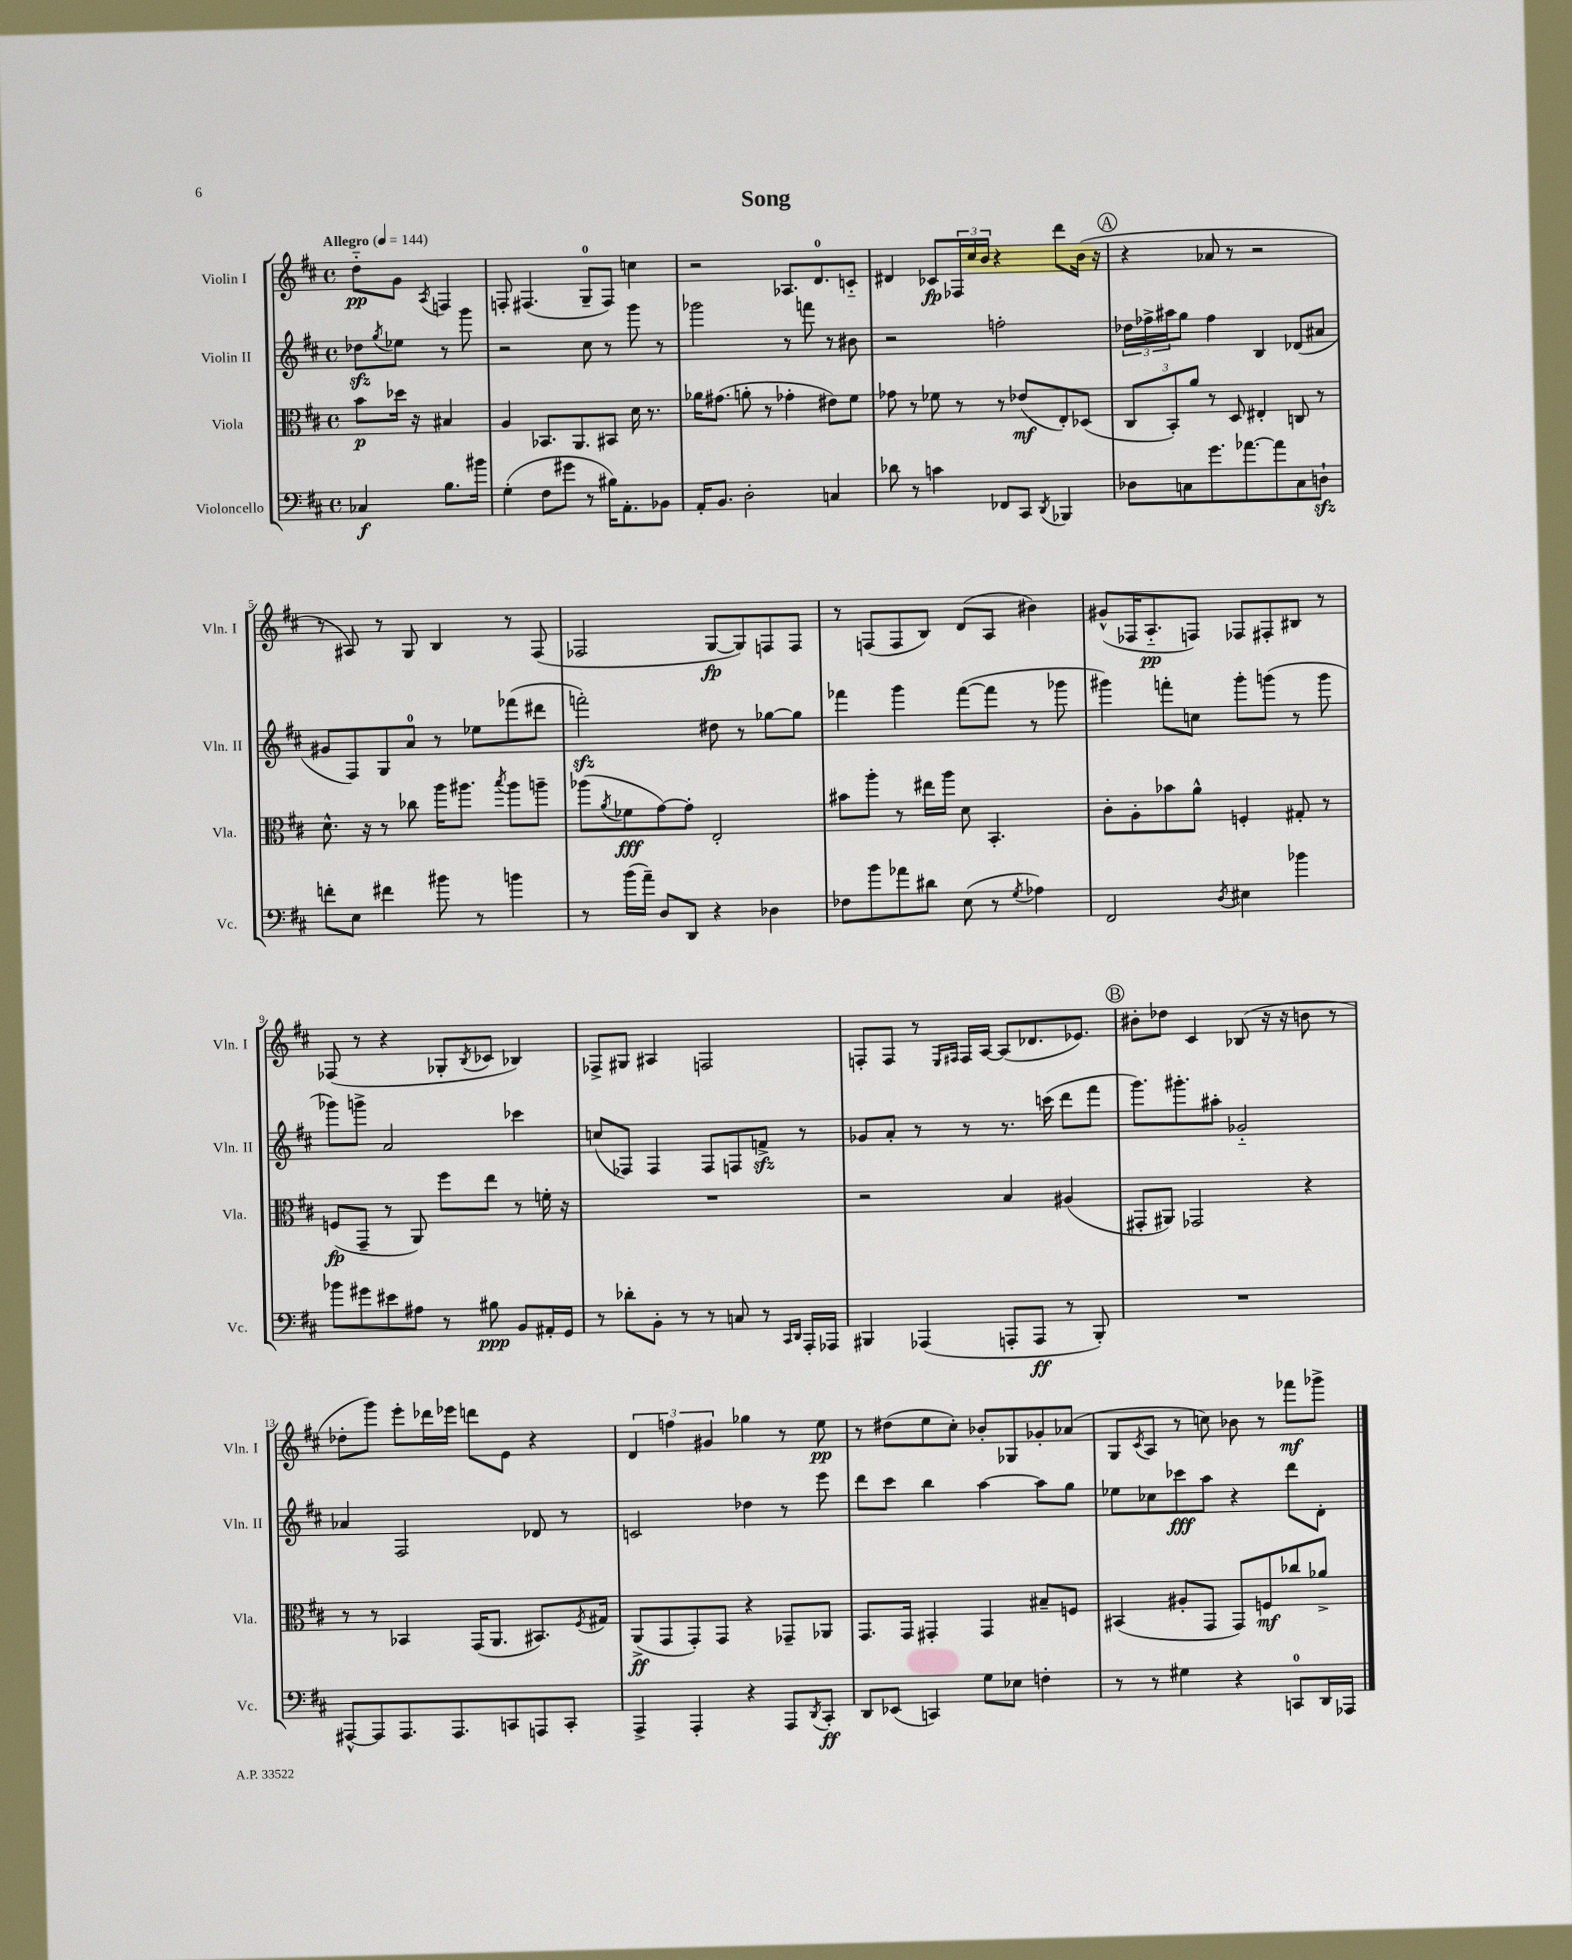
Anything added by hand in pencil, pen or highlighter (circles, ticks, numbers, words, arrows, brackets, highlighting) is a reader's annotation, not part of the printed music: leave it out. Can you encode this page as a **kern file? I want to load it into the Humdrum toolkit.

**kern	**dynam	**kern	**dynam	**kern	**dynam	**kern	**dynam
*part4	*part4	*part3	*part3	*part2	*part2	*part1	*part1
*staff4	*staff4	*staff3	*staff3	*staff2	*staff2	*staff1	*staff1
*I"Violoncello	*	*I"Viola	*	*I"Violin II	*	*I"Violin I	*
*I'Vc.	*	*I'Vla.	*	*I'Vln. II	*	*I'Vln. I	*
*clefF4	*	*clefC3	*	*clefG2	*	*clefG2	*
*k[f#c#]	*	*k[f#c#]	*	*k[f#c#]	*	*k[f#c#]	*
*M4/4	*	*M4/4	*	*M4/4	*	*M4/4	*
*met(c)	*	*met(c)	*	*met(c)	*	*met(c)	*
*MM144	*	*MM144	*	*MM144	*	*MM144	*
=	=	=	=	=	=	=	=
!	!	!	!	!	!	!LO:TX:a:B:t=Allegro	!
4C-X/	f	8b\L	p	8dd-Xzz\L	.	8dd\L	pp
.	.	.	.	8qgg/	.	.	.
.	.	16dd-X\Jk	.	8ee-X\J	.	8g\J	.
.	.	16r	.	.	.	.	.
.	.	.	.	.	.	8qA/	.
8.B\L	.	4B#X/	.	8r	.	4Fn/	.
.	.	.	.	8ggg\	.	.	.
16b#X\Jk	.	.	.	.	.	.	.
=1	=1	=1	=1	=1	=1	=1	=1
(4G'\	.	4A/	.	2r	.	8Fn'/	.
.	.	.	.	.	.	(4.F#X/	.
8F#\L	.	8.BB-X/L	.	.	.	.	.
8g#X\J	.	.	.	.	.	.	.
.	.	8.AA/	.	.	.	.	.
8r	.	.	.	8cc#\	.	8G~/L	.
16B#X\KL)	.	8BB#X/J	.	8r	.	8F#/J)	.
8.AA'\	.	.	.	.	.	.	.
.	.	16d\	.	8ggg\	.	4ccn\	.
.	.	8.r	.	.	.	.	.
8BB-X\J	.	.	.	8r	.	.	.
=2	=2	=2	=2	=2	=2	=2	=2
16AA'/KL	.	16a-X\KL	.	2ggg-X\	.	2r	.
8.BB/J	.	(8.g#X\J	.	.	.	.	.
2D'\	.	8an'\	.	.	.	.	.
.	.	8r	.	.	.	.	.
.	.	4g-X'\	.	8r	.	8.A-X/L	.
.	.	.	.	8fffn\	.	.	.
.	.	.	.	.	.	8.d/	.
4Cn/	.	8e#X\L)	.	8r	.	.	.
.	.	8f#\J	.	8b#X\	.	8cn/J	.
=3	=3	=3	=3	=3	=3	=3	=3
8d-X\	.	8g-X\	.	2r	.	4d#X/	.
8r	.	8r	.	.	.	.	.
4cn\	.	8f-X\	.	.	.	8c-X/L	fp
.	.	8r	.	.	.	24F-X/L	.
.	.	.	.	.	.	24cc#/	.
.	.	.	.	.	.	24b/JJ	.
8FF-X/L	.	8r	.	2ffn'\	.	4r	.
8CC#/J	.	(8e-X/L	mf	.	.	.	.
8qDD/	.	.	.	.	.	.	.
4BBB-X/	.	8E'/)	.	.	.	8ddd\L	.
.	.	(8D-X/J	.	.	.	(16b\Jk	.
.	.	.	.	.	.	16r	.
!!LO:REH:place=s1:t=A
=4	=4	=4	=4	=4	=4	=4	=4
8D-X\L	.	12C#/L	.	24dd-X\LL	.	4r	.
.	.	.	.	24ff-X^\	.	.	.
.	.	12BB'/)	.	24aa#X\J	.	.	.
8Cn\	.	.	.	8gg\J	.	.	.
.	.	12a/J	.	.	.	.	.
8.g\	.	8r	.	4ff-\	.	8a-X/	.
.	.	8D/	.	.	.	8r	.
[8.a-X\	.	.	.	.	.	.	.
.	.	4E#X'/	.	4B/	.	2r	.
8a-\]	.	.	.	.	.	.	.
8C\	.	8Cn/	.	(8d-X/L	.	.	.
8Dnzz`\J	.	8r	.	8a#X/J	.	.	.
!!LO:LB:g=z
=5	=5	=5	=5	=5	=5	=5	=5
8fn'\L	.	8.d^^\	.	8g#X/L	.	8r	.
8E\J	.	.	.	8F#/)	.	8A#X/)	.
.	.	16r	.	.	.	.	.
4f#X\	.	8r	.	8G/	.	8r	.
.	.	8cc-X\	.	8a/J	.	8G/	.
8b#X\	.	16aa\KL	.	8r	.	4B/	.
.	.	8.aa#X\J	.	.	.	.	.
8r	.	.	.	8ee-X\L	.	.	.
.	.	8qbb/	.	.	.	.	.
4bn\	.	8aa#\L	.	(8fff-X\	.	8r	.
.	.	8aan~\J	.	8ddd#X\J	.	(8F#/	.
=6	=6	=6	=6	=6	=6	=6	=6
8r	.	(8aa-X\L	.	2fffnzz'\)	.	2F-X/	.
.	.	8qa/	.	.	.	.	.
(16b\LL	.	8f-X\	fff	.	.	.	.
16a~\JJ)	.	.	.	.	.	.	.
8D/L	.	[8g\)	.	.	.	.	.
8DD/J	.	8g'\J]	.	.	.	.	.
4r	.	2E'/	.	8dd#X\	.	[8G/L	fp
.	.	.	.	8r	.	8G/])	.
4D-X\	.	.	.	[8gg-X\L	.	8Fn/	.
.	.	.	.	8gg-\J]	.	8F/J	.
=7	=7	=7	=7	=7	=7	=7	=7
8F-X\L	.	8b#X\L	.	4fff-X\	.	8r	.
8b\	.	8aa'\J	.	.	.	(8Fn/L	.
8a-X\	.	8r	.	4ggg\	.	8F/	.
8d#X\J	.	16ee#X\LL	.	.	.	8B/J)	.
.	.	16aa\JJ	.	.	.	.	.
(8E\	.	8d\	.	([8fff-\L	.	(8d/L	.
8r	.	4.BB'/	.	8fff-\J]	.	8A/J	.
8qG/	.	.	.	.	.	.	.
4A-X\)	.	.	.	8r	.	4b#X\)	.
.	.	.	.	8ggg-X\	.	.	.
=8	=8	=8	=8	=8	=8	=8	=8
2FF#/	.	8c#'\L	.	4ggg#X\)	.	(8g#X^^/L	.
.	.	8A'\	.	.	.	16F-X/K	.
.	.	.	.	.	.	8.A/	pp
.	.	8b-X\	.	8fffn'\L	.	.	.
.	.	8a^^\J	.	8ccn\J	.	8Fn/J)	.
8qD/	.	.	.	.	.	.	.
4E#X\	.	4Fn'/	.	8ggg#'\L	.	8F-X/L	.
.	.	.	.	(8gggn\J	.	8F#X'/	.
4b-X\	.	8G#X'/	.	8r	.	8B#X/J	.
.	.	8r	.	8ggg\	.	8r	.
!!LO:LB:g=z
=9	=9	=9	=9	=9	=9	=9	=9
8b-X\L	.	(8Fn/L	fp	8ggg-X\L)	.	(8F-X/	.
8g#X\	.	8GG~/J	.	8gggn^\J	.	8r	.
8e#X\	.	8r	.	2a/	.	4r	.
8A#X\J	.	8AA/)	.	.	.	.	.
8r	.	8ff#\L	.	.	.	8G-X'/L	.
.	.	.	.	.	.	8qB/	.
8B#X\	ppp	8ee\J	.	.	.	8c-X/J	.
8BB/L	.	8r	.	4ccc-X\	.	4B-X/)	.
16AA#X'/L	.	16fn'\	.	.	.	.	.
16GG/JJ	.	16r	.	.	.	.	.
=10	=10	=10	=10	=10	=10	=10	=10
8r	.	1r	.	(8ccn/L	.	8F-X^/L	.
8d-X'\L	.	.	.	8F-X/J)	.	8G#X/J	.
8BB'\J	.	.	.	4F-/	.	4A#X/	.
8r	.	.	.	.	.	.	.
8r	.	.	.	8F-/L	.	2Fn/	.
8Cn/	.	.	.	8Fn/	.	.	.
8r	.	.	.	8fnzz^/J	.	.	.
16qqCC#/LL	.	.	.	.	.	.	.
16qqDD/JJ	.	.	.	.	.	.	.
16AAA'/LL	.	.	.	8r	.	.	.
16AAA-X/JJ	.	.	.	.	.	.	.
=11	=11	=11	=11	=11	=11	=11	=11
4BBB#X/	.	2r	.	8g-X/L	.	8Fn'/L	.
.	.	.	.	8a'/J	.	8F/J	.
(4AAA-X/	.	.	.	8r	.	8r	.
.	.	.	.	.	.	16qqE/LL	.
.	.	.	.	.	.	16qqF#X/JJ	.
.	.	.	.	8r	.	16F#/LL	.
.	.	.	.	.	.	[16A/JJ	.
8AAAn'/L	.	4B/	.	8.r	.	(8A/L]	.
8AAA/J	ff	.	.	.	.	8.d-X/	.
.	.	.	.	(16cccn\	.	.	.
8r	.	(4A#X/	.	8ddd\L	.	.	.
.	.	.	.	.	.	8.e-X/J)	.
8BBB#'/)	.	.	.	8fff#\J	.	.	.
!!LO:REH:place=s1:t=B
=12	=12	=12	=12	=12	=12	=12	=12
1r	.	8GG#X'/L	.	8.ggg\L)	.	8b#X'\L	.
.	.	8AA#X/J)	.	.	.	8dd-X\J	.
.	.	.	.	8.ggg#X'\	.	.	.
.	.	2GG-X/	.	.	.	4c#/	.
.	.	.	.	8aa#X'\J	.	.	.
.	.	.	.	2g-X/	.	(8B-X/	.
.	.	.	.	.	.	16r	.
.	.	.	.	.	.	16r	.
.	.	4r	.	.	.	8bn\	.
.	.	.	.	.	.	8r	.
!!LO:LB:g=z
=13	=13	=13	=13	=13	=13	=13	=13
[8AAA#X^^/L	.	8r	.	4a-X/	.	8dd-X'\L	.
8AAA#/]	.	8r	.	.	.	8ggg\J)	.
8.AAA#/	.	4BB-X/	.	2F#/	.	8eee'\L	.
.	.	.	.	.	.	16ddd-X\L	.
8.AAA#/	.	.	.	.	.	16eee-X\JJ	.
.	.	(16GG/KL	.	.	.	8dddn\L	.
.	.	8.AA/J	.	.	.	.	.
8CCn/	.	.	.	.	.	8e\J	.
8AAAn/	.	8.BB#X/L)	.	8d-X/	.	4r	.
8CC'/J	.	.	.	8r	.	.	.
.	.	8qF#/	.	.	.	.	.
.	.	16G#X/Jk	.	.	.	.	.
=14	=14	=14	=14	=14	=14	=14	=14
4AAA^/	.	(8AA^/L	ff	2cn/	.	6d/	.
.	.	8GG/	.	.	.	.	.
.	.	.	.	.	.	6ffn\	.
4AAA'/	.	8GG'/)	.	.	.	.	.
.	.	.	.	.	.	6g#X/	.
.	.	8GG/J	.	.	.	.	.
4r	.	4r	.	4dd-X\	.	4gg-X\	.
8AAA/L	.	8GG-X~/L	.	8r	.	8r	.
8qDD/	.	.	.	.	.	.	.
8CC#'/J	ff	8AA-X/J	.	8eee\	.	8ee\	pp
=15	=15	=15	=15	=15	=15	=15	=15
8DD/L	.	8.GG/L	.	8ddd\L	.	8r	.
(8EE-X/J	.	.	.	8ccc#\J	.	(8dd#X\L	.
.	.	16GG/Jk	.	.	.	.	.
4CCn/)	.	4GG#X'/	.	4bb\	.	8ee\	.
.	.	.	.	.	.	8cc#'\J)	.
8G\L	.	4GG#/	.	[4aa\	.	8b-X'/L	.
8E-X\J	.	.	.	.	.	8G-X/	.
4Fn'\	.	8B#X~/L	.	8aa\L]	.	8g-X'/	.
.	.	8Fn/J	.	8gg\J	.	(8a-X/J	.
=16	=16	=16	=16	=16	=16	=16	=16
8r	.	(4BB#X/	.	8ee-X\L	.	8G/L	.
.	.	.	.	.	.	8qc#/	.
8r	.	.	.	8cc-X\	.	8A/J	.
4G#X\	.	8A#X'/L	.	8ccc-X\	fff	8r	.
.	.	8GG/J	.	8aa\J	.	8ccn\)	.
4r	.	8GG/L)	.	4r	.	8b-X\	.
.	.	8Fn/	mf	.	.	8r	.
8CCn/L	.	8cc-X/	.	8ddd\L	.	8fff-X\L	mf
16DD/L	.	8a-X^/J	.	8d'\J	.	8ggg-X^\J	.
16AAA-X/JJ	.	.	.	.	.	.	.
==	==	==	==	==	==	==	==
*-	*-	*-	*-	*-	*-	*-	*-
